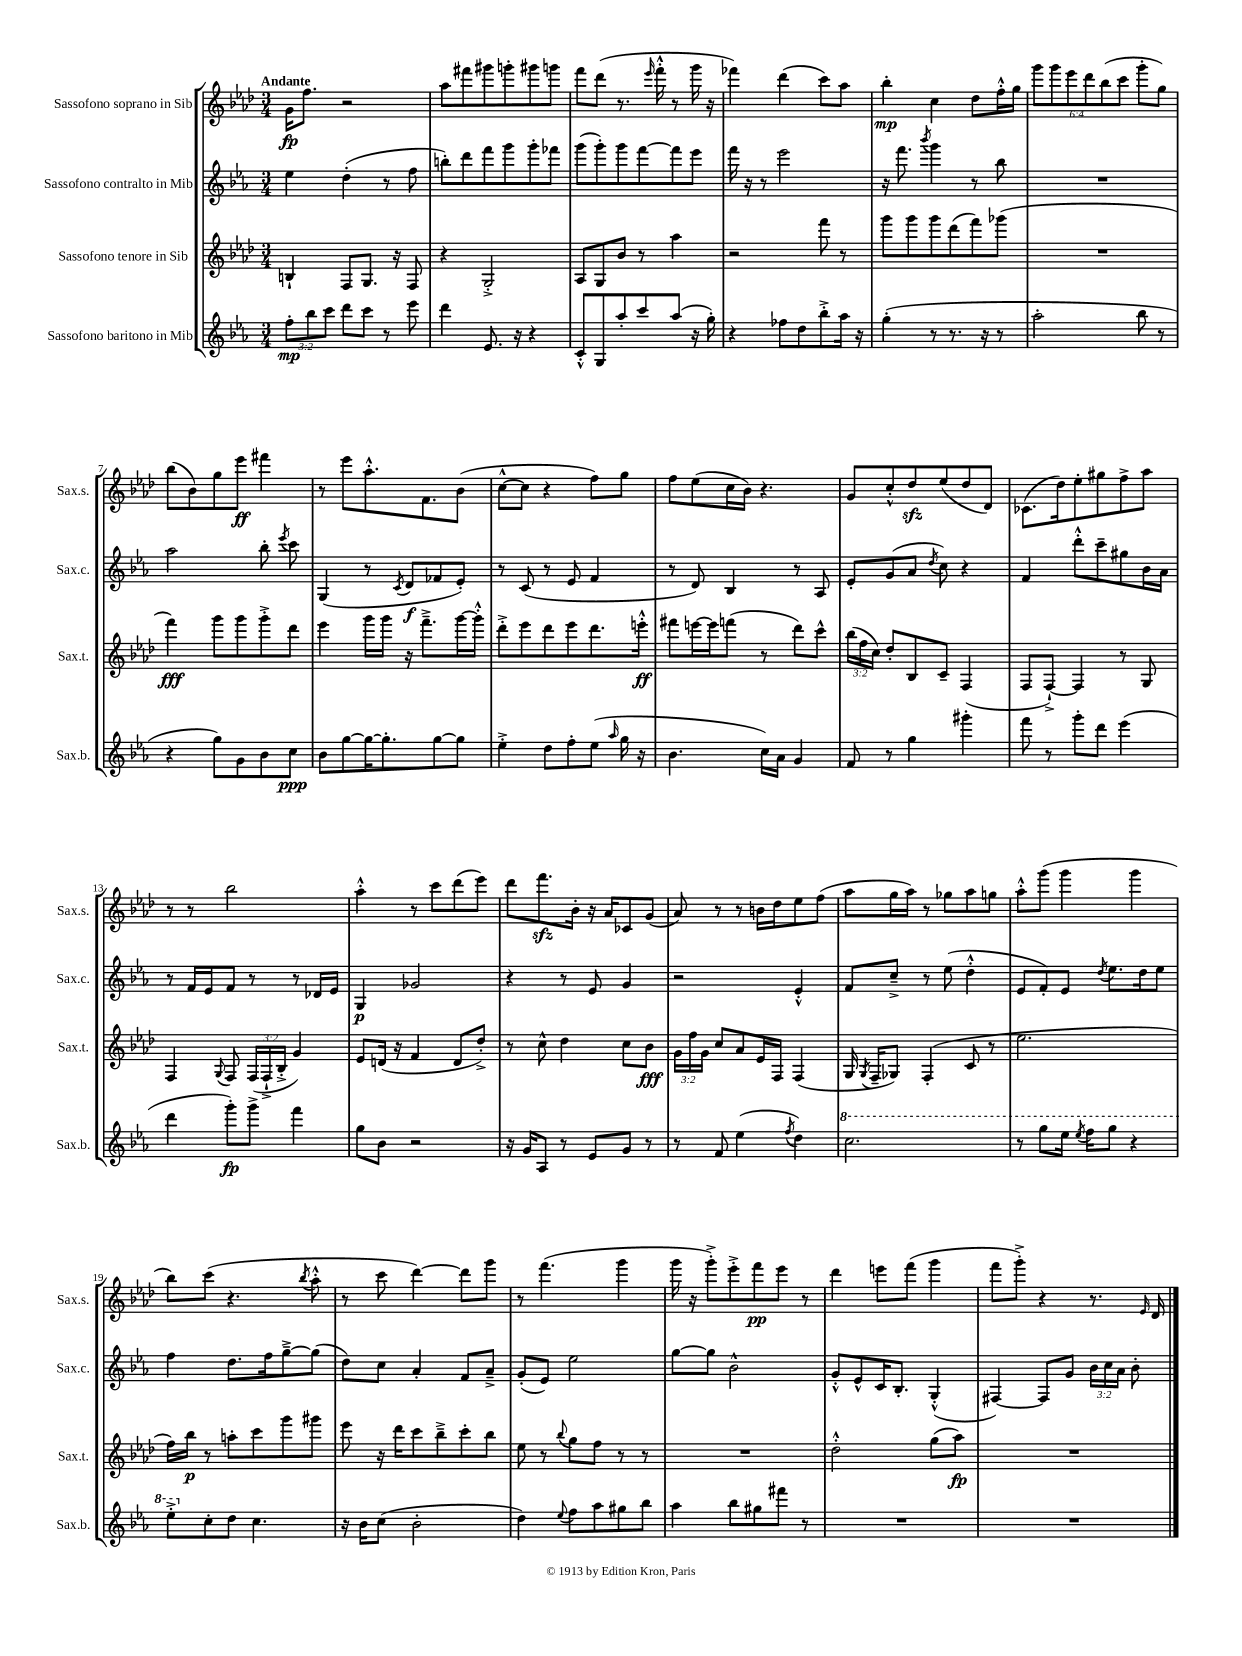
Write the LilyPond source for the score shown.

<<
\new StaffGroup <<
\new Staff = "s0" \with { instrumentName = "Sassofono soprano in Sib" shortInstrumentName = "Sax.s." } {
    \clef treble \key aes \major \numericTimeSignature \time 3/4 \override Staff.TupletNumber.text = #tuplet-number::calc-fraction-text \tempo "Andante"
    \autoBeamOff g'16[\fp f''8.] r2 |
    aes''8[ fis'''8 gis'''8 g'''8-. gis'''8 g'''8] |
    f'''8[ des'''8]( r8. \grace { ees'''16 } f'''16-.-^ r8 g'''16 r16 |
    fes'''4) des'''4( c'''8[) aes''8] |
    bes''4-.\mp c''4 des''8[ f''16-.-^ g''16] |
    \tuplet 6/4 { g'''8[ g'''8 ees'''8 des'''8 bes''8( c'''8] } g'''8[-. g''8]) |
    bes''8[( bes'8) g''8 ees'''8]\ff fis'''4 |
    r8 ees'''8[ aes''8.-.-^ f'8. bes'8]( |
    c''8[~-^ c''8] r4 f''8[) g''8] |
    f''8[ ees''8( c''16 bes'16]) r4. |
    g'8[ c''8-.-^ des''8\sfz ees''8( des''8 des'8]) |
    ces'8.[( des''16) ees''8-. gis''8 f''8-> aes''8] |
    r8 r8 bes''2 |
    aes''4-.-^ r8 c'''8[ des'''8( ees'''8]) |
    des'''8[ f'''8.\sfz bes'16]-. r16 aes'16[ ces'8 g'8]( |
    aes'8) r8 r8 b'16[ des''16 ees''8 f''8]( |
    aes''8[ g''16 aes''16]) r8 ges''8[ aes''8 g''8] |
    aes''8[-.-^ g'''8]( g'''4 g'''4 |
    bes''8[) c'''8]( r4. \acciaccatura { bes''8 } aes''8-.-^ |
    r8 c'''8 des'''4~) des'''8[ g'''8] |
    r8 f'''4.( g'''4 |
    g'''16 r16 g'''8[-.->) ees'''8-.-> f'''8\pp ees'''8] r8 |
    des'''4 e'''8[ f'''8]( g'''4 |
    f'''8[ g'''8]-.->) r4 r8. \grace { ees'16 } des'16 \bar "|." |
}
\new Staff = "s1" \with { instrumentName = "Sassofono contralto in Mib" shortInstrumentName = "Sax.c." } {
    \clef treble \key ees \major \numericTimeSignature \time 3/4 \override Staff.TupletNumber.text = #tuplet-number::calc-fraction-text
    \autoBeamOff ees''4 d''4-.( r8 f''8 |
    b''8[-.) d'''8 f'''8 g'''8 g'''8-. fes'''8] |
    g'''8[( g'''8-.) g'''8 f'''8~ f'''8 ees'''8] |
    f'''16 r16 r8 ees'''2 |
    r16 f'''8. \acciaccatura { bes'''8 } g'''4 r8 bes''8 |
    R2. |
    aes''2 bes''8-. \acciaccatura { ees'''8 } c'''8 |
    g4( r8 \acciaccatura { c'8 } d'8[\f fes'8 ees'8]-.) |
    r8 c'8( r8 ees'8 f'4 |
    r8 d'8) bes4 r8 aes8 |
    ees'8[-. g'8( aes'8] \acciaccatura { d''8 } c''8) r4 |
    f'4 d'''8[-.-^ c'''8-- gis''8 bes'16 aes'16] |
    r8 f'16[ ees'16 f'8] r8 r8 des'16[ ees'16] |
    g4\p ges'2 |
    r4 r8 ees'8 g'4 |
    r2 ees'4-.-^ |
    f'8[ c''8]---> r8 ees''8( d''4-.-^ |
    ees'8[ f'8-.) ees'8] \acciaccatura { d''8 } ees''8.[ d''16 ees''8] |
    f''4 d''8.[ f''16 g''8~---> g''8]( |
    d''8[) c''8] aes'4-. f'8[ aes'8]---> |
    g'8[-.( ees'8]) ees''2 |
    g''8[~ g''8] bes'2-^ |
    g'8[-.-^ ees'8-^ c'16 bes8.]-. g4-.-^( |
    fis4~) fis8[ g'8] \tuplet 3/2 { bes'16[ c''16 aes'16] } bes'8-. \bar "|." |
}
\new Staff = "s2" \with { instrumentName = "Sassofono tenore in Sib" shortInstrumentName = "Sax.t." } {
    \clef treble \key aes \major \numericTimeSignature \time 3/4 \override Staff.TupletNumber.text = #tuplet-number::calc-fraction-text
    \autoBeamOff b4-! f8[ g8.] r16 f8 |
    r4 g2-.-> |
    aes8[ g8 bes'8] r8 aes''4 |
    r2 f'''8 r8 |
    g'''8[ g'''8 g'''8 des'''8( f'''8) ges'''8]( |
    R2. |
    f'''4\fff) g'''8[ g'''8 g'''8-.-> des'''8] |
    ees'''4 g'''16[ g'''16] r16 f'''8.[---> g'''16~ g'''16]-.-^ |
    des'''8[-.-> ees'''8 des'''8 ees'''8 des'''8. e'''16]-.-^\ff |
    fis'''8[ e'''16~ e'''16 f'''8]( r8 des'''8[) c'''8]-^ |
    \tuplet 3/2 { bes''16[( f''16 c''16]) } des''8[-. bes8 c'8]-- f4( |
    f8[ f8]~-!->) f4 r8 g8 |
    f4 \appoggiatura { g8 } f8 \tuplet 3/2 { f16[( f16-!-> bes16]-.-> } g'4) |
    ees'8[ d'16]( r16 f'4 d'8[ des''8]-.->) |
    r8 c''8-^ des''4 c''8[ bes'8]\fff |
    \tuplet 3/2 { g'16[ f''16 g'16] } c''8[ aes'8 ees'16 f16] f4( |
    g16 \acciaccatura { g8 } f16[-- ges8]) f4-.( c'8 r8 |
    ees''2. |
    f''16[) bes''16]\p r8 a''8[-. c'''8 g'''8 gis'''8] |
    ees'''8 r16 des'''16[ c'''8 bes''8---> c'''8-. bes''8] |
    ees''8 r8 \appoggiatura { bes''8 } g''8[ f''8] r8 r8 |
    R2. |
    des''2-.-^ g''8[( aes''8]\fp) |
    R2. \bar "|." |
}
\new Staff = "s3" \with { instrumentName = "Sassofono baritono in Mib" shortInstrumentName = "Sax.b." } {
    \clef treble \key ees \major \numericTimeSignature \time 3/4 \override Staff.TupletNumber.text = #tuplet-number::calc-fraction-text
    \autoBeamOff \tuplet 3/2 { f''8[-.\mp bes''8 c'''8] } d'''8[ c'''8] r8 ees'''8 |
    d'''4 ees'8. r16 r4 |
    c'8[-.-^ g8 aes''8-. c'''8 aes''8]( r16 g''16-.) |
    r4 fes''8[ d''8 bes''8-.-> aes''16] r16 |
    g''4-.( r8 r8. r16 r8 |
    aes''2-. bes''8 r8 |
    r4 g''8[) g'8 bes'8 c''8]\ppp |
    bes'8[ g''8~ g''16~ g''8.-. g''8~ g''8] |
    ees''4-.-> d''8[ f''8-. ees''8]( \grace { aes''16 } g''16 r16 |
    bes'4. c''16[) aes'16] g'4 |
    f'8 r8 g''4 gis'''4-. |
    f'''8 r8 g'''8[-. d'''8] ees'''4( |
    d'''4 g'''8[-.\fp) g'''8]-> f'''4 |
    g''8[ bes'8] r2 |
    r16 g'16[ aes8] r8 ees'8[ g'8] r8 |
    r8 f'8 ees''4( \acciaccatura { f''8 } d''4) |
    \ottava #1 c'''2. |
    r8 g'''8[ ees'''16] \acciaccatura { ees'''8 } f'''16[ g'''8] r4 |
    ees'''8[-.-> \ottava #0 c''8-. d''8] c''4. |
    r16 bes'16[ c''8]( bes'2-. |
    d''4) \appoggiatura { ees''8 } f''8[ aes''8 gis''8 bes''8] |
    aes''4 bes''8[ gis''8 fis'''8] r8 |
    R2. |
    R2. \bar "|." |
}
>>
>>
